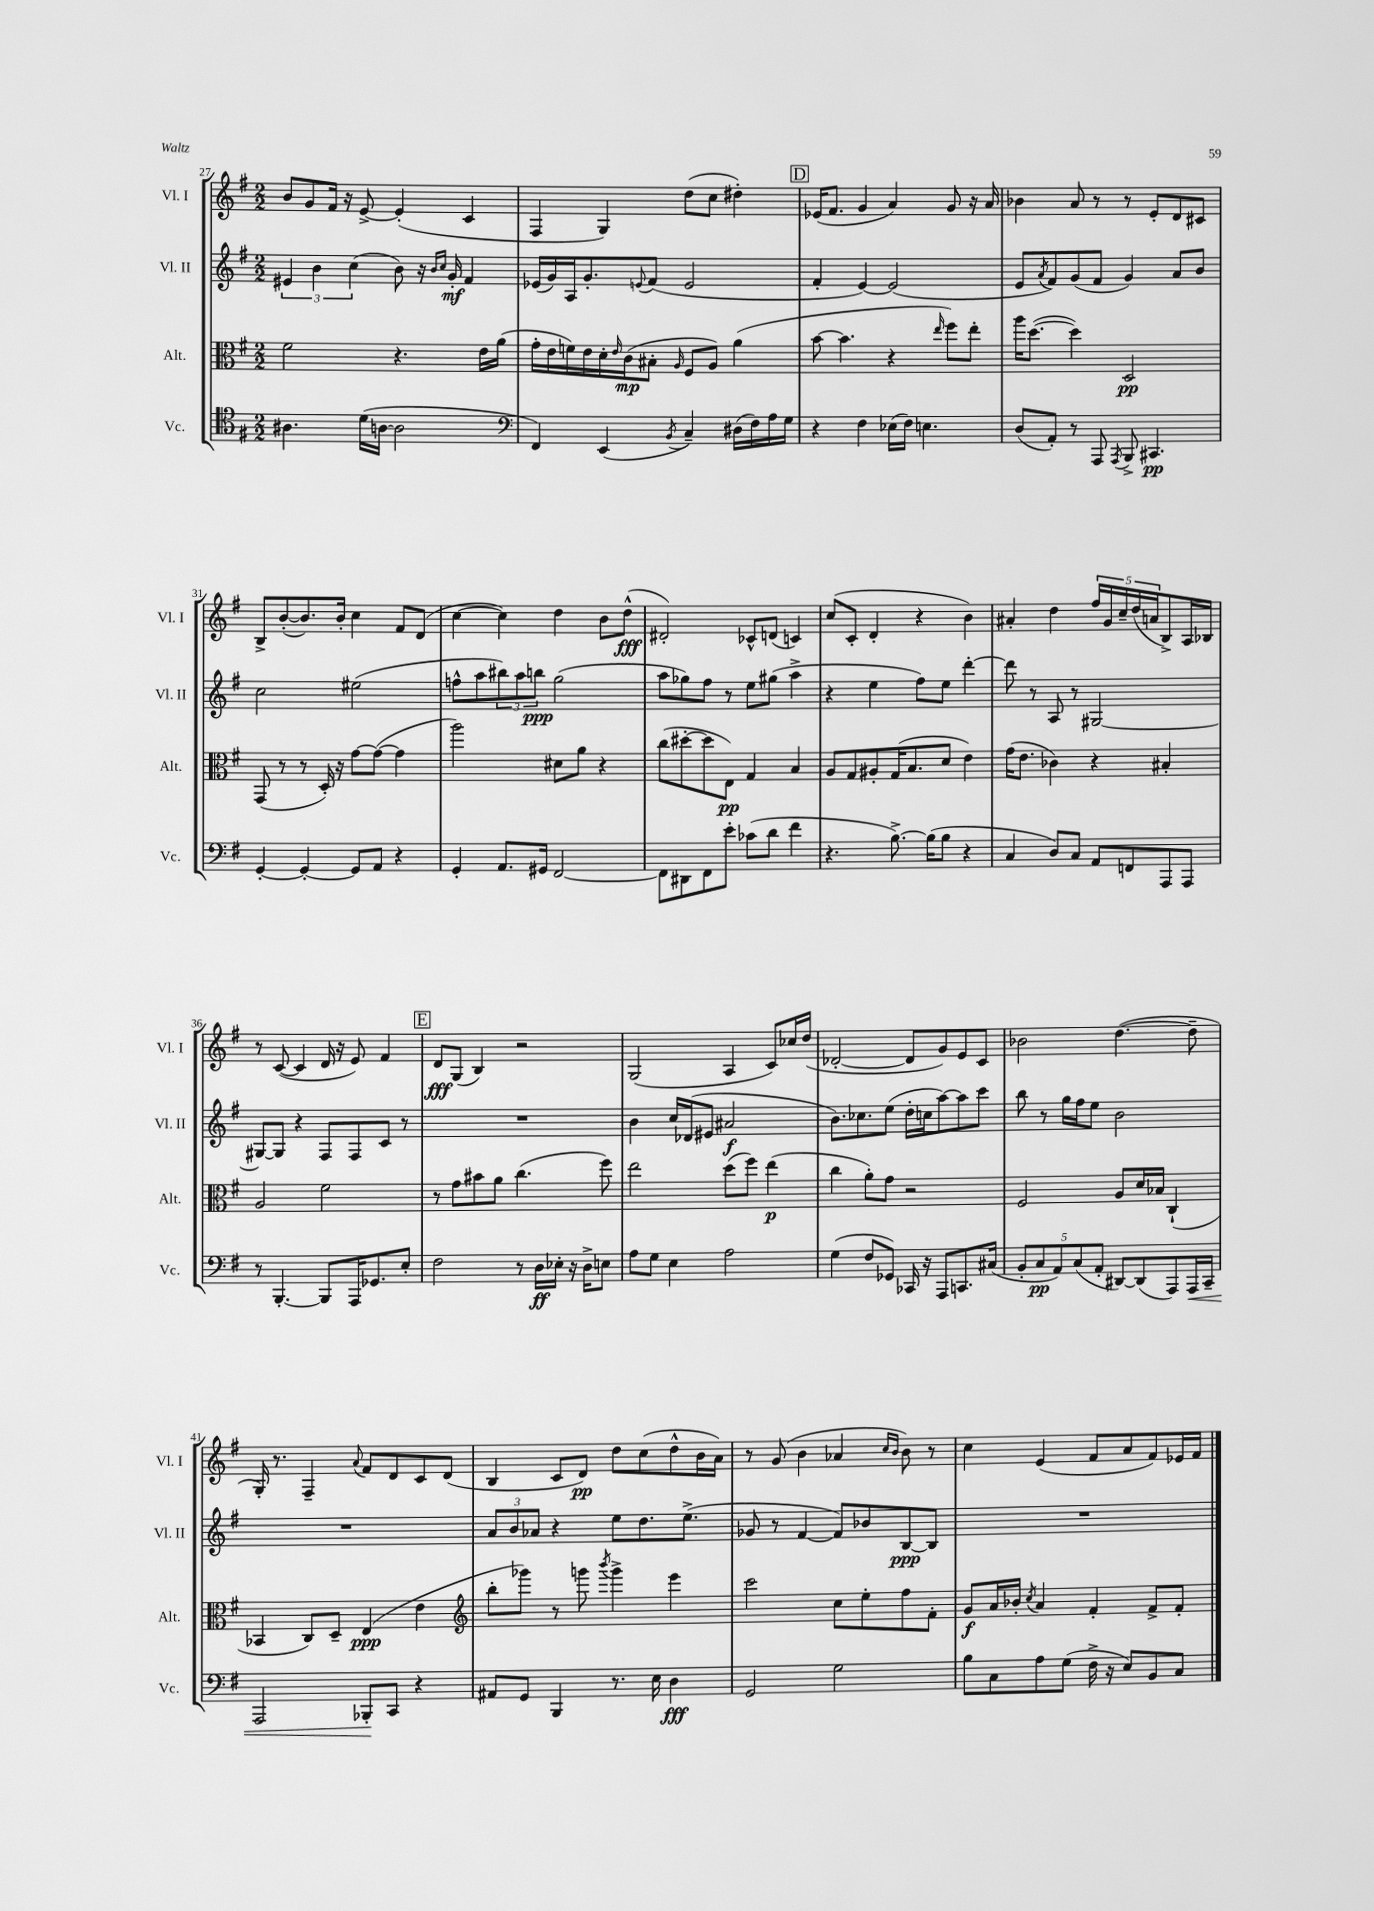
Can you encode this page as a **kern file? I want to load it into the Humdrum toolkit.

**kern	**kern	**kern	**kern
*staff4	*staff3	*staff2	*staff1
*clefC4	*clefC3	*clefG2	*clefG2
*k[f#]	*k[f#]	*k[f#]	*k[f#]
*M2/2	*M2/2	*M2/2	*M2/2
4.A#\	2f#\	6e#/	8b/L
.	.	.	8g/
.	.	6b\	.
.	.	.	16f#/Jk
.	.	.	16r
.	.	(6cc\	.
(16d\LL	.	.	[8e^/
[16A\JJ	.	.	.
2A\]	4.r	8b\)	(4e'/]
.	.	16r	.
.	.	16qqb/LL	.
.	.	16qqcc/JJ	.
.	.	16g'/	.
.	.	4f#/	4c/
.	16e\LL	.	.
.	(16a\JJ	.	.
=	=	=	=
*clefF4	*	*	*
4FF#/)	16g'\LL	(16e-/LL	4F#/
.	16e\	16g/)	.
.	16f\)	16A/J	.
.	16e\	8.g'/	.
(4EE/	16d'\	.	4G/)
.	16qqe/	.	.
.	(16c\J	.	.
.	.	8qqe/	.
.	8B#'\J	(8f#/J	.
8qBB/	16qqA/	.	.
4C~/)	8F#/L	2e/	(8dd\L
.	8A/J)	.	8cc\J
(16D#\LL	(4a\	.	4dd#'\)
16F#\)	.	.	.
16A\	.	.	.
16G\JJ	.	.	.
=	=	=	=
4r	[8b\	4f#'/	(16e-/LK
.	.	.	8.f#/J
.	4.b\]	.	.
4F#\	.	[4e/)	4g/
(16E-\LL	4r	(2e/]	4a/)
16F#\JJ)	.	.	.
4.E\	.	.	.
.	16qqee/	.	.
.	8ff#\L)	.	8g/
.	8ee'\J	.	16r
.	.	.	16a/
=	=	=	=
(8D/L	16aa\LK	8e/L	4b-\
.	([8.dd\J	.	.
.	.	8qa/	.
8AA'/J)	.	8f#/)	.
8r	4dd\])	(8g/	8a/
8AAA/	.	8f#/J	8r
8qAAA/	.	.	.
8BBB^/	2D/	4g/)	8r
4.CC#/	.	.	8e'/L
.	.	8a/L	8d/
.	.	8b/J	8c#/J
=	=	=	=
[4GG'/	(8GG/	2cc\	8B^/L
.	8r	.	([8b'/
4GG'/_	8r	.	8.b/])
.	16D'/)	.	.
.	16r	.	16b'/Jk
8GG/]L	[8g\L	(2ee#\	4cc\
8AA/J	(8g\_J	.	.
4r	4g\]	.	8f#/L
.	.	.	(8d/J
=	=	=	=
4GG'/	2aa\)	8ff^^\L	[4cc\
.	.	8aa\	.
8.AA/L	.	12bb#\)	4cc\])
.	.	12aa\	.
.	.	12bb\J	.
16GG#/Jk	.	.	.
[2FF#/	8d#\L	(2gg\	4dd\
.	8a\J	.	.
.	4r	.	8b\L
.	.	.	(8dd^^\J
=	=	=	=
8FF#\]L	(8cc\L	8aa\L	2d#'/)
8DD#\	[8dd#'\	8gg-\)	.
8FF#\	8dd#\]	8ff#\J	.
8e'\J	8E\J)	8r	.
(8c-\L	4G/	8ee\L	8c-^^/L
8d\J	.	(8gg#\J	(8d/J
4f#\	4B/	4aa^\	4c/)
=	=	=	=
4.r	8A/L	4r	(8cc/L
.	8G/	.	8c'/J
.	8A#'/	4ee\	4d'/
[8.B^\)	(16G/K	.	.
.	8.B/	.	.
.	.	8ff#\L)	4r
(16B\]LK	.	.	.
8B\J	8d/J	8ee\J	.
4r	4e\)	[4ddd'\	4b\)
=	=	=	=
4C/	(16g\LK	8ddd\]	4a#'/
.	8.e\J	.	.
.	.	8r	.
8D/L)	4c-\)	8A/	4dd\
8C/J	.	8r	.
8AA/L	4r	[2G#/	20ff#/LL
.	.	.	20g/
.	.	.	20cc~/
8FF/	.	.	.
.	.	.	(20dd/
.	.	.	20a/J
8AAA/	4B#'/	.	8B^/)
8AAA/J	.	.	16A/L
.	.	.	16B-/JJ
=	=	=	=
8r	2A/	8G#/_L	8r
[4.BBB'/	.	8G#/]J	([8c/
.	.	4r	4c/]
8BBB/]L	2f#\	8F#/L	16d/
.	.	.	16r
16AAA/K	.	8F#/	8e/)
8.GG-/	.	.	.
.	.	8c/J	4f#/
8E'/J	.	8r	.
=	=	=	=
2F#\	8r	1r	8d/L
.	8g\L	.	(8G/J
.	8b#\	.	4B/)
.	8a\J	.	.
8r	(4.cc\	.	2r
16D\LL	.	.	.
16E-'\JJ	.	.	.
16r	.	.	.
16D^\LK	.	.	.
8E\J	8ff#\)	.	.
=	=	=	=
8A\L	2ee\	4b\	(2G/
8G\J	.	.	.
4E\	.	16cc/LL	.
.	.	(16d-/J	.
.	.	8e#/J	.
2A\	(8dd\L	2a#/	4A/
.	8ff#\J)	.	.
.	(4ee\	.	8c/L)
.	.	.	16cc-/L
.	.	.	(16dd/JJ
=	=	=	=
(4G\	4cc\	8.b\L)	[2d-'/
.	.	8.cc-\	.
8F#/L	8a'\L)	.	.
8GG-/J)	8g\J	(8ee\J	.
16CC-/	2r	16dd'\LL	8d-/]L
16r	.	16cc\J	.
8AAA/L	.	[8aa\)	8g/)
8.CC/	.	8aa\]	8e/
.	.	8ccc\J	8c/J
(16C#/Jk	.	.	.
=	=	=	=
10BB'/L	2F#/	8bb\	2b-\
10C/	.	.	.
.	.	8r	.
10AA/)	.	.	.
.	.	16gg\LL	.
(10C/	.	.	.
.	.	16ff#\J	.
.	.	8ee\J	.
10AA'/J	.	.	.
[8DD#/L)	8A/L	2b\	([4.dd\
(8DD#/]	16d/L	.	.
.	16B-/JJ	.	.
8AAA/)	(4C`/	.	.
16AAA/L	.	.	8dd~\]
16CC~/JJ	.	.	.
=	=	=	=
2AAA/	4BB-/	1r	16G'/)
.	.	.	8.r
.	8C/L)	.	4F#~/
.	8D~/J	.	.
.	.	.	8qqa/
8BBB-'/L	(4E/	.	8f#/L
8CC/J	.	.	8d/
4r	4e\	.	8c/
.	.	.	(8d/J
=	=	=	=
*	*clefG2	*	*
8AA#/L	8bb'\L	12a/L	4B/
.	.	12b/	.
8GG/J	8ggg-\J)	.	.
.	.	12a-/J	.
4BBB/	8r	4r	8c/L
.	8ggg\	.	8d/J)
.	8qbbb/	.	.
8.r	4ggg^\	8ee\L	8dd\L
.	.	8.dd\	(8cc\
16E\	.	.	.
4D\	4eee\	.	8dd^^\
.	.	(8.ee^\J	.
.	.	.	16b\L
.	.	.	16a\JJ)
=	=	=	=
2GG/	2ccc\	8g-/	8r
.	.	8r	(8g/
.	.	[4f#/	4b\
2G\	8cc\L	8f#/]L)	4a-/
.	8ee'\	8b-/	.
.	.	.	16qqcc/LL
.	.	.	16qqb/JJ
.	8ff#\	[8B/	8b\)
.	8f#'\J	8B/]J	8r
=	=	=	=
8B\L	8g/L	1r	4cc\
8C\	16a/L	.	.
.	16b-'/JJ	.	.
.	8qcc/	.	.
8A\	4a/	.	(4e/
(8G\J	.	.	.
16F#^\	4f#'/	.	8f#/L
16r	.	.	.
8E/L)	.	.	8a/
8BB/	8f#^/L	.	8f#/)
8C/J	8f#'/J	.	16e-/L
.	.	.	16f#/JJ
==	==	==	==
*-	*-	*-	*-
